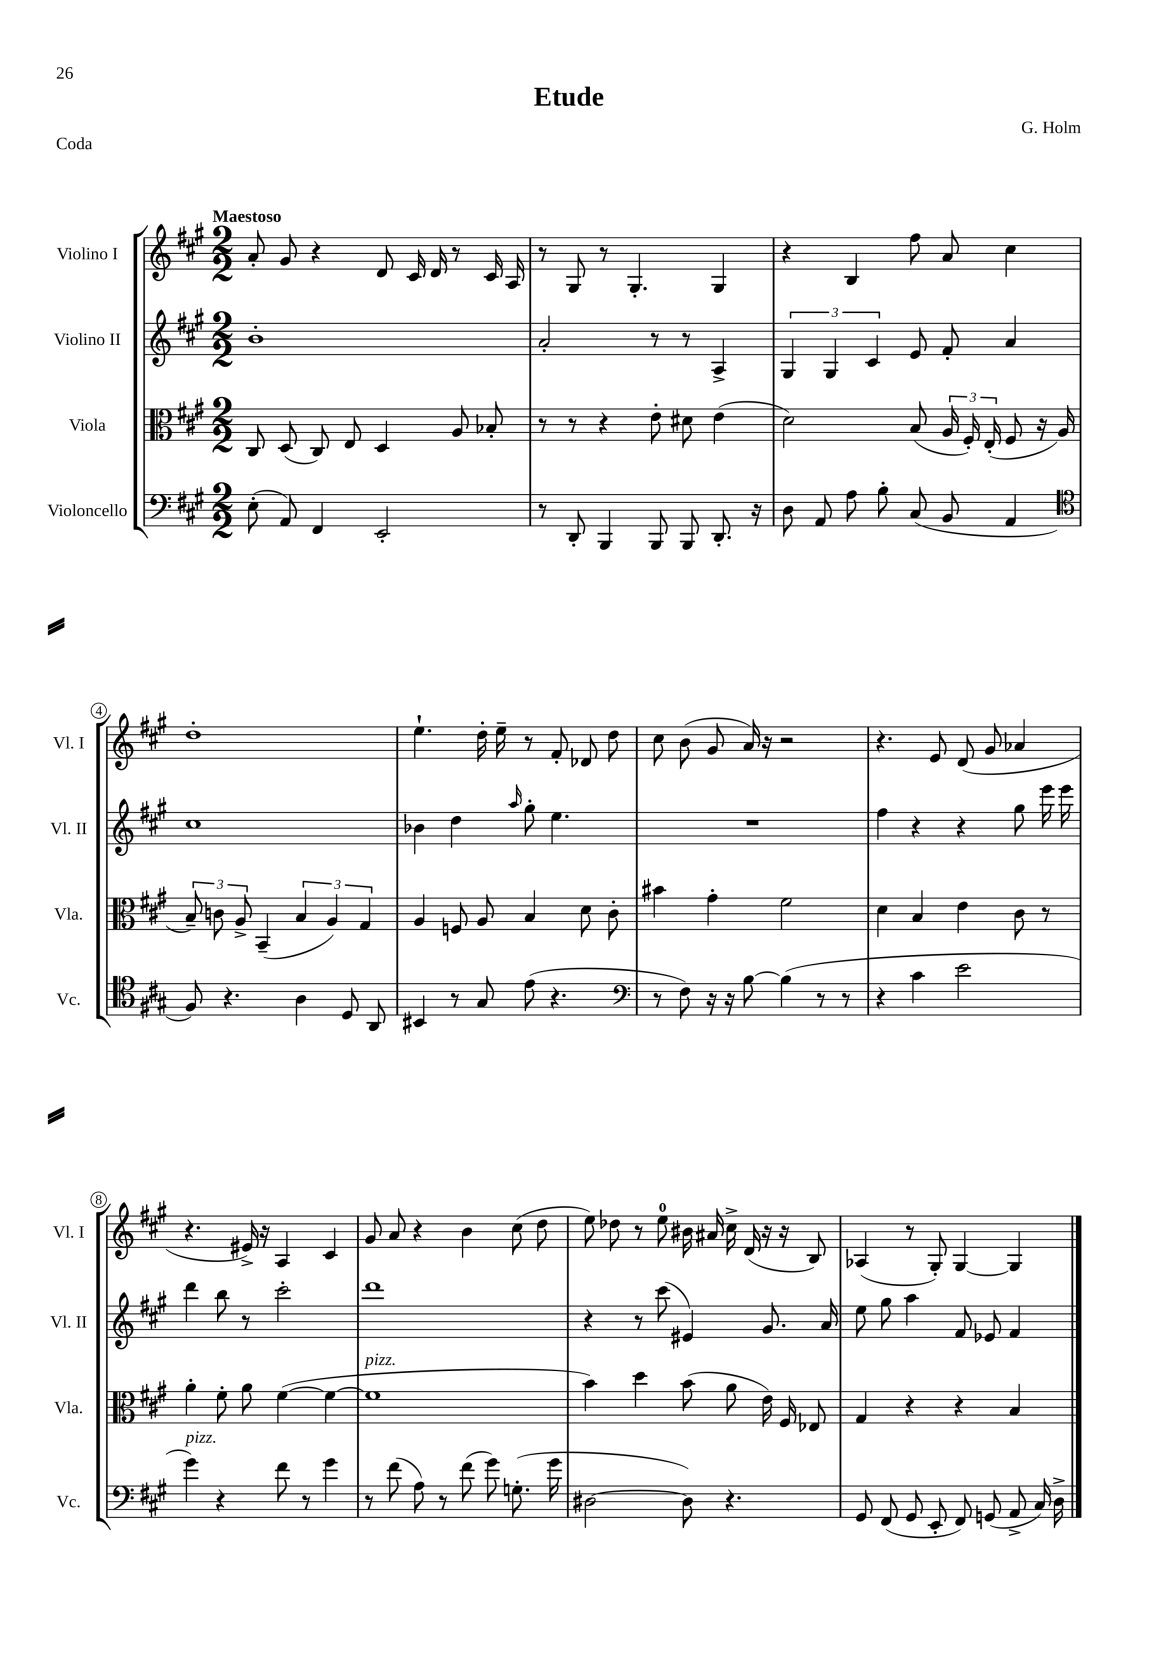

**kern	**kern	**kern	**kern
*part4	*part3	*part2	*part1
*staff4	*staff3	*staff2	*staff1
*I"Violoncello	*I"Viola	*I"Violino II	*I"Violino I
*I'Vc.	*I'Vla.	*I'Vl. II	*I'Vl. I
*clefF4	*clefC3	*clefG2	*clefG2
*k[f#c#g#]	*k[f#c#g#]	*k[f#c#g#]	*k[f#c#g#]
*M2/2	*M2/2	*M2/2	*M2/2
=1	=1	=1	=1
!	!	!	!LO:TX:a:B:t=Maestoso
(8E'\	8C#/	1b'	8a'/
8AA/)	(8D/	.	8g#/
4FF#/	8C#/)	.	4r
.	8E/	.	.
2EE'/	4D/	.	8d/
.	.	.	16c#/
.	.	.	16d/
.	8A/	.	8r
.	8B-X'/	.	16c#/
.	.	.	16A/
=2	=2	=2	=2
8r	8r	2a'/	8r
8DD'/	8r	.	8G#/
4BBB/	4r	.	8r
.	.	.	4.G#'/
8BBB/	8e'\	8r	.
8BBB/	8d#X\	8r	.
8.DD'/	(4e\	4A^/	4G#/
16r	.	.	.
=3	=3	=3	=3
8D\	2d\)	6G#/	4r
8AA/	.	.	.
.	.	6G#/	.
8A\	.	.	4B/
.	.	6c#/	.
8B'\	.	.	.
(8C#/	(8B/	8e/	8ff#\
8BB/	24A/	8f#'/	8a/
.	24F#'/)	.	.
.	(24E'/	.	.
4AA/	8F#/	4a/	4cc#\
.	16r	.	.
.	16A/	.	.
!!LO:LB:g=z
=4	=4	=4	=4
*clefC4	*	*	*
8F#/)	12B~/)	1cc#	1dd'
.	12cn\	.	.
4.r	.	.	.
.	12A^/	.	.
.	(4BB~/	.	.
4A\	6B/	.	.
.	6A/)	.	.
8D/	.	.	.
.	6G#/	.	.
8AA/	.	.	.
=5	=5	=5	=5
4BB#X/	4A/	4b-X\	4.ee`\
8r	8Fn/	4dd\	.
8G#/	8A/	.	16dd'\
.	.	.	16ee~\
.	.	16qqaa/	.
(8e\	4B/	8gg#'\	8r
4.r	.	4.ee\	8f#'/
.	8d\	.	8d-X/
.	8c#'\	.	8dd\
=6	=6	=6	=6
*clefF4	*	*	*
8r	4b#X\	1r	8cc#\
8F#\)	.	.	(8b\
16r	4g#'\	.	8g#/
16r	.	.	.
[8B\	.	.	16a/)
.	.	.	16r
(4B\]	2f#\	.	2r
8r	.	.	.
8r	.	.	.
=7	=7	=7	=7
4r	4d\	4ff#\	4.r
4c#\	4B/	4r	.
.	.	.	8e/
2e\	4e\	4r	(8d/
.	.	.	8g#/
.	8c#\	8gg#\	4a-X/
.	8r	16eee\	.
.	.	16eee\	.
!!LO:LB:g=z
=8	=8	=8	=8
!LO:TX:a:i:t=pizz.	!	!	!
4g#\)	4a'\	4ddd\	4.r
4r	8f#'\	8bb\	.
.	8a\	8r	16e#X^/)
.	.	.	16r
8f#\	([4f#\	2ccc#'\	4A/
8r	.	.	.
4g#\	4f#\_	.	4c#/
=9	=9	=9	=9
!	!LO:TX:a:i:t=pizz.	!	!
8r	1f#]	1ddd	8g#/
(8f#\	.	.	8a/
8A\)	.	.	4r
8r	.	.	.
(8f#\	.	.	4b\
8g#\)	.	.	.
(8.Gn'\	.	.	(8cc#\
.	.	.	8dd\
16g#\	.	.	.
=10	=10	=10	=10
[2D#X\	4b\)	4r	8ee\)
.	.	.	8dd-X\
.	4dd\	8r	8r
.	.	(8ccc#\	8ee\
8D#\])	(8b\	4e#X/)	16b#X\
.	.	.	16a#X/
4.r	8a\	.	16cc#^\
.	.	.	(16d/
.	16e\)	8.g#/	16r
.	16F#/	.	16r
.	8E-X/	.	8B/)
.	.	16a/	.
=11	=11	=11	=11
8GG#/	4G#/	8ee\	(4A-X/
(8FF#/	.	8gg#\	.
8GG#/	4r	4aa\	8r
8EE'/	.	.	8G#'/)
8FF#/)	4r	8f#/	[4G#/
(8GGn/	.	8e-X/	.
8AA^/	4B/	4f#/	4G#/]
16C#/)	.	.	.
16D^\	.	.	.
==	==	==	==
*-	*-	*-	*-
